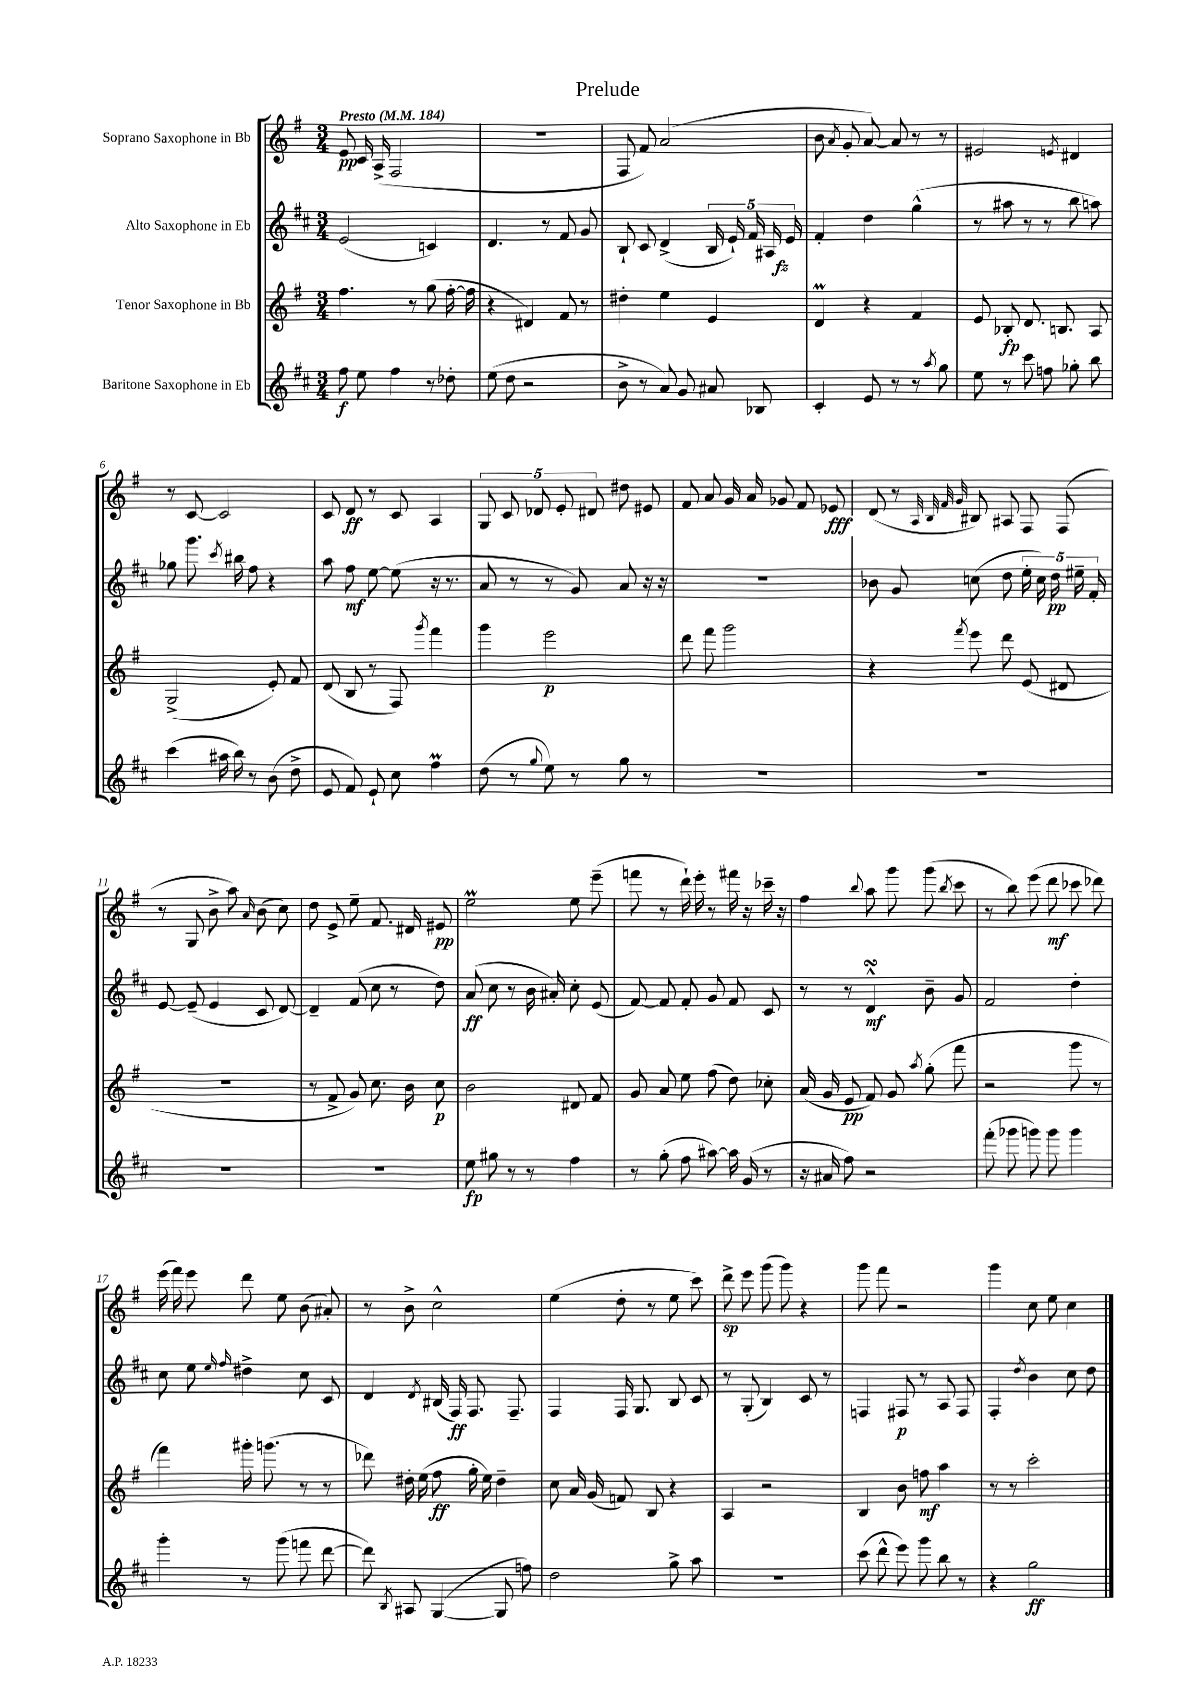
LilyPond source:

\header { title = "Prelude" }
<<
\new StaffGroup <<
\new Staff = "s0" \with { instrumentName = "Soprano Saxophone in Bb" } {
    \clef treble \key g \major \numericTimeSignature \time 3/4 \tempo "Presto" 4 = 184
    \autoBeamOff e'8\pp c'16 a16->( fis2 |
    R2. |
    fis8 fis'8) a'2( |
    b'8 \acciaccatura { a'8 } g'8-. a'8~) a'8 r8 r8 |
    eis'2 \acciaccatura { e'8 } dis'4 |
    r8 c'8~ c'2 |
    c'8 d'8\ff r8 c'8 a4 |
    \tuplet 5/4 { g8 c'8 des'8 e'8-. dis'8 } dis''8 eis'8 |
    fis'8 a'8 g'16 a'16 ges'8 fis'8 ees'8\fff |
    d'8( r8 \grace { a32 b32 fis'32 g'32 } bis8) ais8 fis8 fis8( |
    r8 g8 b'8-> a''8) \grace { a'16 } b'8( c''8) |
    d''8 e'8-> e''8-- fis'8. dis'16 eis'8\pp |
    e''2\prall e''8 e'''8--( |
    f'''8 r8 d'''16-!) e'''16-. r8 fis'''16 r16 ces'''16-- r16 |
    fis''4 \appoggiatura { b''8 } a''8 g'''8 g'''8( \acciaccatura { b''8 } c'''8 |
    r8 b''8) e'''8( d'''8\mf ces'''8 des'''8) |
    e'''16( fis'''16) e'''8 d'''8 e''8 b'8( ais'8-.) |
    r8 b'8-> c''2-^ |
    e''4( d''8-. r8 e''8 c'''8) |
    d'''8->\sp e'''8 g'''8( g'''8) r4 |
    g'''8 fis'''8 r2 |
    g'''4 c''8 e''8 c''4 \bar "|." |
}
\new Staff = "s1" \with { instrumentName = "Alto Saxophone in Eb" } {
    \clef treble \key d \major \numericTimeSignature \time 3/4
    \autoBeamOff e'2( c'4) |
    d'4. r8 fis'8 g'8 |
    b8-! cis'8 d'4->( \tuplet 5/4 { b16 e'16-!) fis'16 ais16 e'16\fz } |
    fis'4-. d''4 g''4-^( |
    r8 ais''8 r8 r8 b''8 a''8) |
    ges''8 g'''8. \acciaccatura { cis'''8 } bis''16 fis''8 r4 |
    a''8 fis''8\mf e''8~ e''8( r16 r8. |
    a'8 r8 r8 g'8) a'8 r16 r16 |
    R2. |
    bes'8 g'8 c''8( d''8 \tuplet 5/4 { e''16-. c''16) d''16\pp eis''16-- fis'16-. } |
    e'8~ e'8--( e'4 cis'8 d'8~) |
    d'4-- fis'8( cis''8 r8 d''8) |
    a'8\ff( cis''8 r8 b'16 ais'16-.) cis''8-. e'8( |
    fis'8~) fis'8 fis'8-. g'8 fis'8 cis'8 |
    r8 r8 d'4-^\turn\mf b'8-- g'8 |
    fis'2 d''4-. |
    cis''8 e''8 \grace { e''16 fis''16 } dis''4-> cis''8 cis'8 |
    d'4 \acciaccatura { d'8 } bis16( fis16\ff) fis8. fis8.-- |
    fis4 fis16 g8. b8 cis'8 |
    r8 g8-.( b4) cis'8 r8 |
    f4 fis8\p r8 a8 fis8 |
    fis4-. \acciaccatura { d''8 } b'4 cis''8 d''8 \bar "|." |
}
\new Staff = "s2" \with { instrumentName = "Tenor Saxophone in Bb" } {
    \clef treble \key g \major \numericTimeSignature \time 3/4
    \autoBeamOff fis''4. r8 g''8( fis''16~-. fis''16 |
    r4 dis'4) fis'8 r8 |
    dis''4-. e''4 e'4 |
    d'4\prall r4 fis'4 |
    e'8 bes8-.\fp d'8. b8. a8 |
    g2->( e'8-.) fis'8 |
    d'8( b8 r8 fis8) \acciaccatura { g'''8 } fis'''4 |
    g'''4 e'''2\p |
    d'''8 fis'''8 g'''2 |
    r4 \acciaccatura { fis'''8 } e'''8 d'''8 e'8( dis'8 |
    R2. |
    r8 fis'8-> g'8) c''8. b'16 c''8\p |
    b'2 dis'8 fis'8 |
    g'8 a'8 e''8 fis''8( d''8) ces''8-. |
    a'16( g'16 e'8\pp fis'8) g'8 \acciaccatura { a''8 } g''8-.( fis'''8 |
    r2 g'''8 r8 |
    fis'''4) gis'''16-. g'''8.( r8 r8 |
    des'''8) dis''16-. e''16( fis''8\ff g''16-. e''16) dis''4-- |
    c''8 a'16 g'16( f'8) b8 r4 |
    a4 r2 |
    b4 b'8 f''8\mf a''4 |
    r8 r8 c'''2-. \bar "|." |
}
\new Staff = "s3" \with { instrumentName = "Baritone Saxophone in Eb" } {
    \clef treble \key d \major \numericTimeSignature \time 3/4
    \autoBeamOff fis''8\f e''8 fis''4 r8 des''8-. |
    e''8( d''8 r2 |
    b'8-> r8 a'8) g'8 ais'8 bes8 |
    cis'4-. e'8 r8 r8 \acciaccatura { a''8 } g''8 |
    e''8 r8 cis'''8 f''8 ges''8-. b''8 |
    cis'''4( ais''16 b''16) r8 b'8( d''8-> |
    e'8 fis'8) e'8-! cis''8 fis''4\prall |
    d''8( r8 \appoggiatura { g''8 } e''8) r8 g''8 r8 |
    R2. |
    R2. |
    R2. |
    R2. |
    e''8\fp gis''8 r8 r8 fis''4 |
    r8 g''8-.( fis''8 ais''8~) ais''16 g'16( r8 |
    r16 ais'16 fis''8) r2 |
    fis'''8-.( ges'''8 g'''8) g'''8 g'''4 |
    g'''4-. r8 g'''8( f'''8 d'''8~ |
    d'''8) \acciaccatura { b8 } ais8 g4~( g8 f''8) |
    d''2 g''8-> a''8 |
    R2. |
    cis'''8( d'''8-^ e'''8) g'''8 b''8 r8 |
    r4 g''2\ff \bar "|." |
}
>>
>>
